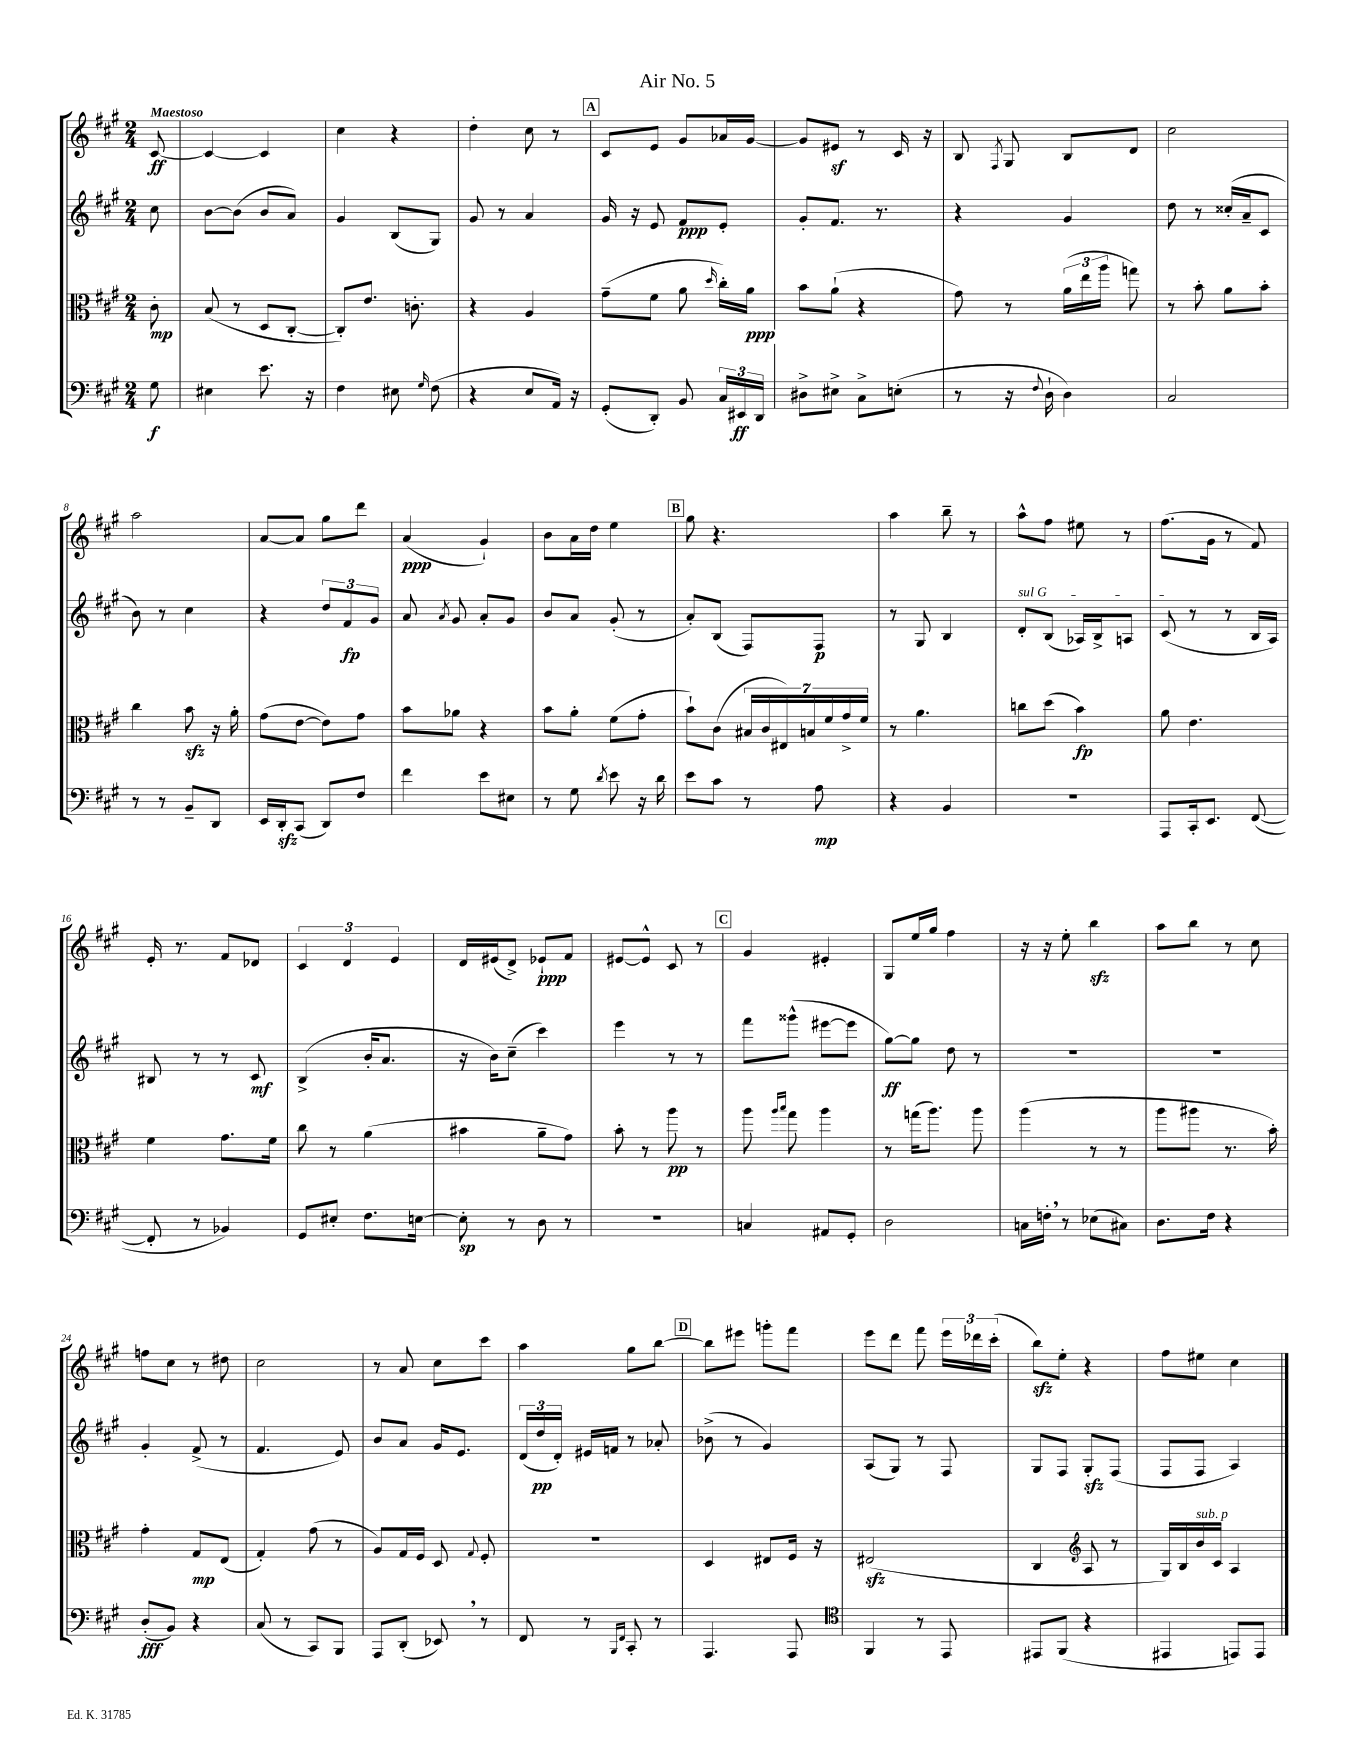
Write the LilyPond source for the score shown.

\header { title = "Air No. 5" }
<<
\new StaffGroup <<
\new Staff = "s0" {
    \clef treble \key a \major \numericTimeSignature \time 2/4 \partial 8 \tempo "Maestoso"
    \autoBeamOff cis'8~\ff |
    cis'4~ cis'4 |
    cis''4 r4 |
    d''4-. cis''8 r8 |
    \mark \markup { \box "A" } cis'8[ e'8] gis'8[ aes'16 gis'16]~ |
    gis'8[ eis'8]\sf r8 cis'16 r16 |
    b8 \acciaccatura { fis8 } gis8 b8[ d'8] |
    cis''2 |
    a''2 |
    a'8[~ a'8] gis''8[ d'''8] |
    a'4\ppp( gis'4-!) |
    b'8[ a'16 d''16] e''4 |
    \mark \markup { \box "B" } gis''8 r4. |
    a''4 b''8-- r8 |
    a''8[-^ fis''8] eis''8 r8 |
    fis''8.[( gis'16] r8 fis'8) |
    e'16-. r8. fis'8[ des'8] |
    \tuplet 3/2 { cis'4 d'4 e'4 } |
    d'16[ eis'16( d'8]->) ees'8[-!\ppp fis'8] |
    eis'8[~ eis'8]-^ cis'8 r8 |
    \mark \markup { \box "C" } gis'4 eis'4-. |
    gis8[ e''16 gis''16] fis''4 |
    r16 r16 e''8-. b''4\sfz |
    a''8[ b''8] r8 cis''8 |
    f''8[ cis''8] r8 dis''8 |
    cis''2 |
    r8 a'8 cis''8[ cis'''8] |
    a''4 gis''8[ b''8]~ |
    \mark \markup { \box "D" } b''8[ eis'''8] g'''8[-. fis'''8] |
    e'''8[ d'''8] fis'''8 \tuplet 3/2 { e'''16[ des'''16 cis'''16]-.( } |
    b''8[\sfz) e''8]-. r4 |
    fis''8[ eis''8] cis''4 \bar "|." |
}
\new Staff = "s1" {
    \clef treble \key a \major \numericTimeSignature \time 2/4 \partial 8
    \autoBeamOff cis''8 |
    b'8[~ b'8]( b'8[ a'8]) |
    gis'4 b8[( gis8]) |
    gis'8 r8 a'4 |
    \mark \markup { \box "A" } gis'16 r16 e'8 fis'8[\ppp e'8]-. |
    gis'8[-. fis'8.] r8. |
    r4 gis'4 |
    d''8 r8 cisis''16[-.( a'16-- cis'8] |
    b'8) r8 cis''4 |
    r4 \tuplet 3/2 { d''8[ fis'8\fp gis'8] } |
    a'8 \acciaccatura { a'8 } gis'8 a'8[-. gis'8] |
    b'8[ a'8] gis'8-.( r8 |
    \mark \markup { \box "B" } a'8[-.) b8]( fis8[) fis8]\p |
    r8 gis8 b4 |
    \once \override TextSpanner.bound-details.left.text = \markup { \italic "sul G" } d'8[-.\startTextSpan b8]( aes16[) b16-> a8] |
    cis'8\stopTextSpan( r8 r8 b16[ a16]) |
    bis8 r8 r8 cis'8\mf |
    b4->( b'16[-. a'8.] |
    r16 b'16[) cis''8]--( cis'''4) |
    e'''4 r8 r8 |
    \mark \markup { \box "C" } fis'''8[ gisis'''8]-^( eis'''8[~ eis'''8] |
    gis''8[~\ff) gis''8] d''8 r8 |
    R2 |
    R2 |
    gis'4-. fis'8->( r8 |
    fis'4. e'8) |
    b'8[ a'8] gis'16[ e'8.] |
    \tuplet 3/2 { d'16[( d''16\pp d'16]-.) } eis'16[ f'16] r8 aes'8-. |
    \mark \markup { \box "D" } bes'8->( r8 gis'4) |
    a8[( gis8]) r8 fis8 |
    gis8[ fis8] gis8[-.\sfz fis8]( |
    fis8[ fis8] a4) \bar "|." |
}
\new Staff = "s2" {
    \clef alto \key a \major \numericTimeSignature \time 2/4 \partial 8
    \autoBeamOff cis'8-.\mp |
    b8( r8 d8[ cis8]~-. |
    cis8[-.) e'8.] c'8.-. |
    r4 a4 |
    \mark \markup { \box "A" } gis'8[--( fis'8] a'8 \grace { d''16 } cis''16[-.) a'16]\ppp |
    b'8[ a'8]-!( r4 |
    gis'8) r8 \tuplet 3/2 { a'16[( e''16 a''16] } g''8) |
    r8 b'8-. a'8[ b'8]-. |
    cis''4 b'8\sfz r16 a'16-. |
    gis'8[( e'8]~ e'8[) gis'8] |
    b'8[ aes'8] r4 |
    b'8[ a'8]-. fis'8[( gis'8]-. |
    \mark \markup { \box "B" } b'8[-!) cis'8]( \tuplet 7/4 { bis16[ cis'16 eis16) b16 fis'16 gis'16-> fis'16] } |
    r8 a'4. |
    c''8[ d''8]( b'4\fp) |
    a'8 e'4. |
    fis'4 gis'8.[ fis'16] |
    cis''8 r8 a'4( |
    bis'4 a'8[-- gis'8]) |
    b'8-. r8 a''8\pp r8 |
    \mark \markup { \box "C" } a''8 \grace { a''16[ b''16] } gis''8 a''4 |
    r8 g''16[( a''8.]) a''8 |
    a''4( r8 r8 |
    a''8[ ais''8] r8. b'16-.) |
    gis'4-. gis8[\mp e8]( |
    gis4-.) gis'8( r8 |
    a8[) gis16 fis16] d8 \appoggiatura { gis8 } fis8-. |
    R2 |
    \mark \markup { \box "D" } d4 eis8[ fis16] r16 |
    eis2\sfz( |
    cis4 \clef treble a8 r8 |
    gis16[) b16 b'16^\markup { \italic "sub. p" } cis'16] a4 \bar "|." |
}
\new Staff = "s3" {
    \clef bass \key a \major \numericTimeSignature \time 2/4 \partial 8
    \autoBeamOff gis8\f |
    eis4 e'8. r16 |
    fis4 eis8 \grace { gis16 } fis8( |
    r4 e8[ a,16]) r16 |
    \mark \markup { \box "A" } gis,8[-.( d,8]-.) b,8 \tuplet 3/2 { cis16[ eis,16\ff d,16] } |
    dis8[-> eis8]-> cis8[-> e8]-.( |
    r8 r16 \appoggiatura { fis8 } d16-! d4) |
    cis2 |
    r8 r8 b,8[-- d,8] |
    e,16[ d,16-.\sfz cis,8]( d,8[) fis8] |
    fis'4 e'8[ eis8] |
    r8 gis8 \acciaccatura { d'8 } e'8 r16 d'16 |
    \mark \markup { \box "B" } e'8[ cis'8] r8 a8\mp |
    r4 b,4 |
    R2 |
    a,,8[ cis,16-. e,8.] fis,8~( |
    fis,8-. r8 bes,4) |
    gis,8[ eis8]-. fis8.[ e16]~ |
    e8-.\sp r8 d8 r8 |
    R2 |
    \mark \markup { \box "C" } c4 ais,8[ gis,8]-. |
    d2 |
    c16[ f16]-. \breathe r8 ees8[( cis8]) |
    d8.[ fis16] r4 |
    d8[-.\fff( b,8]) r4 |
    cis8( r8 cis,8[) b,,8] |
    a,,8[ d,8]-.( ees,8) \breathe r8 |
    fis,8 r8 \grace { b,,16[ fis,16] } cis,8-. r8 |
    \mark \markup { \box "D" } a,,4. a,,8 |
    \clef tenor fis,4 r8 e,8 |
    eis,8[ fis,8]( r4 |
    eis,4 e,8[) e,8] \bar "|." |
}
>>
>>
